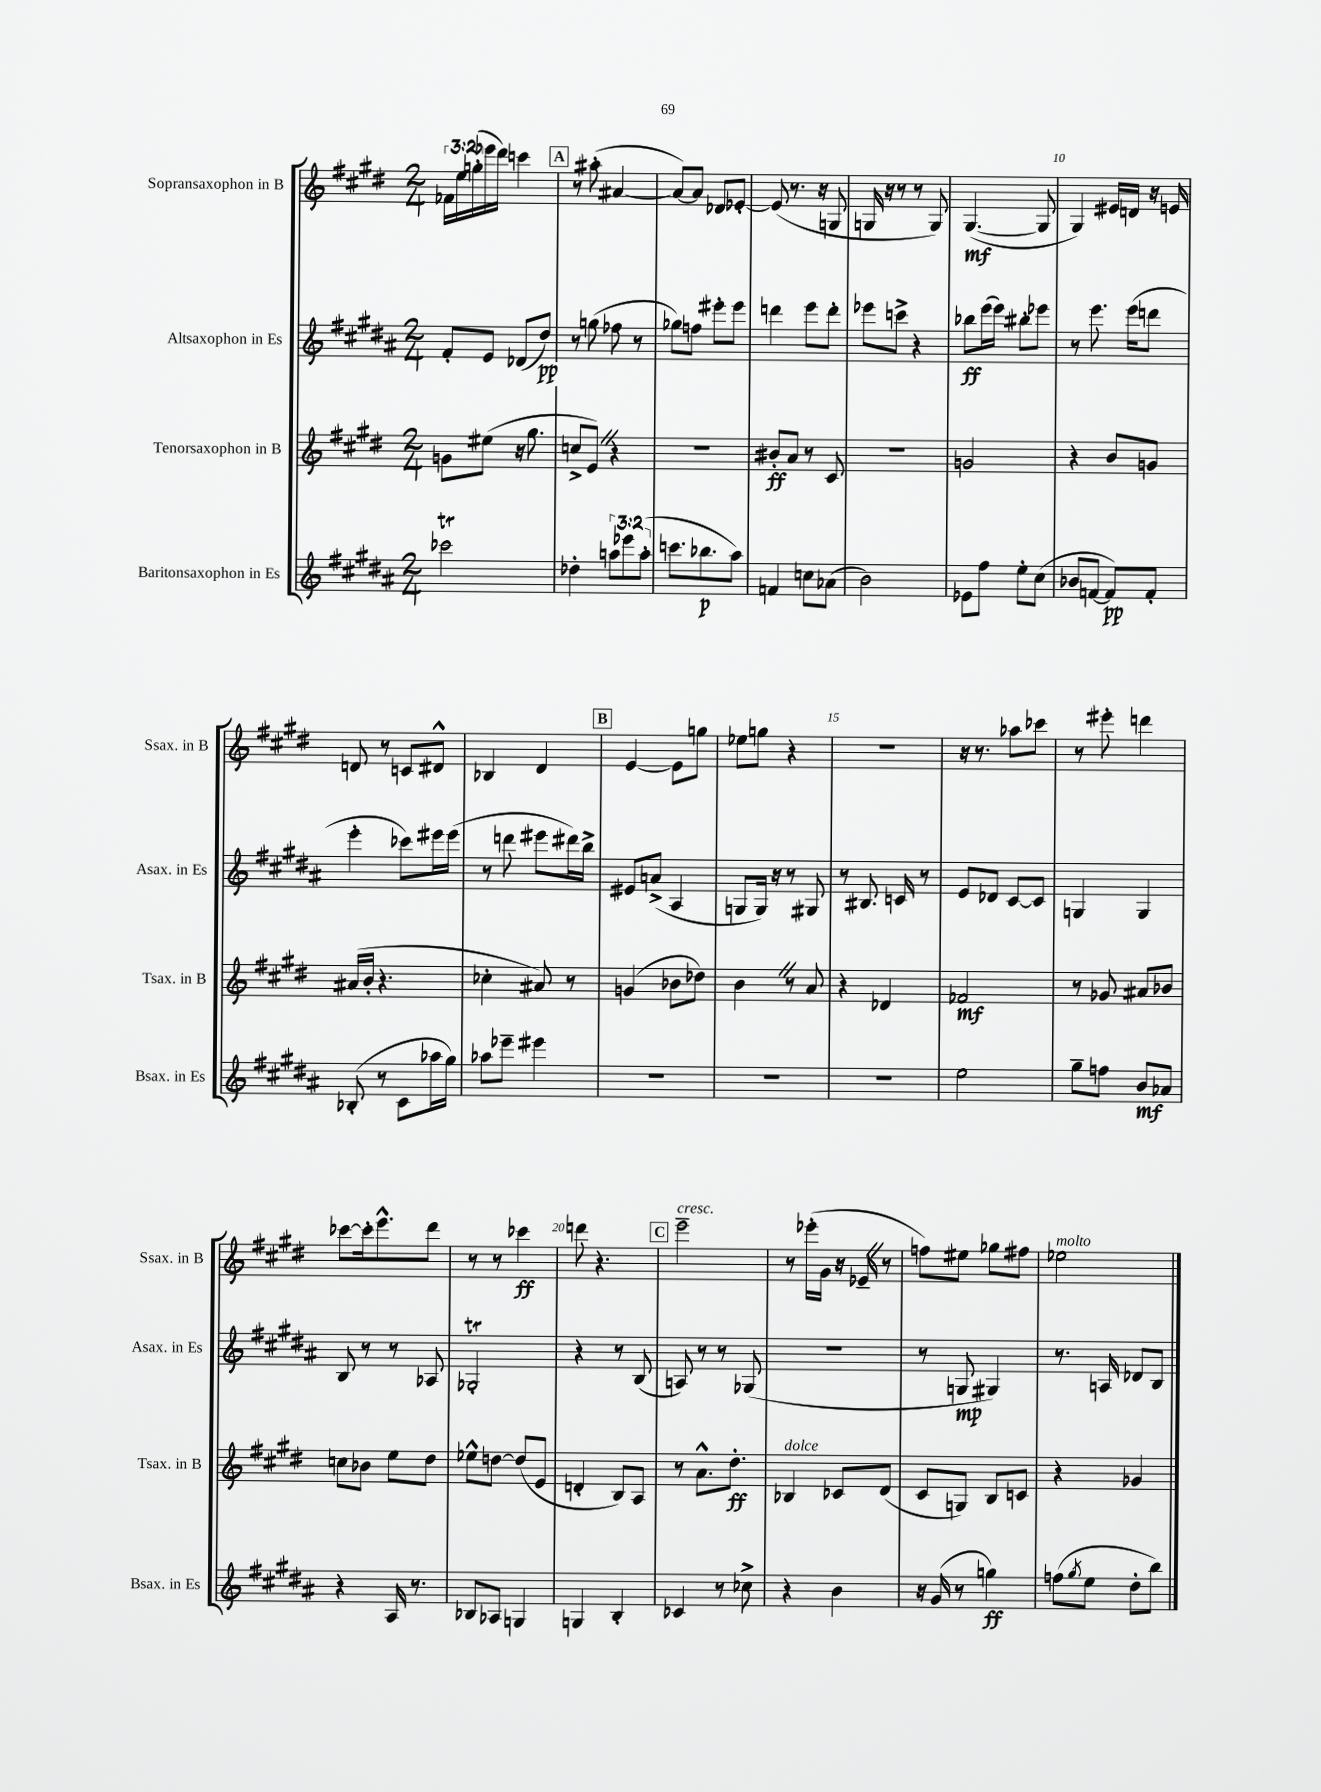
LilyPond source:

<<
\new StaffGroup <<
\new Staff = "s0" \with { instrumentName = "Sopransaxophon in B" shortInstrumentName = "Ssax. in B" } {
    \clef treble \key e \major \numericTimeSignature \time 2/4 \override Staff.TupletNumber.text = #tuplet-number::calc-fraction-text
    \tuplet 3/2 { fes'16 e''16 g''16-.( } ees'''16 dis'''16) c'''4 |
    \mark \markup { \box "A" } r8 ais''8-.( ais'4~ |
    ais'8~) ais'8 des'8 ees'8~-. |
    ees'8( r8. r16 g8 |
    g16 r16 r8 r8 g8) |
    gis4.~\mf( gis8 |
    gis4) eis'16 d'16 r16 e'16 |
    d'8 r8 c'8 dis'8-^ |
    bes4 dis'4 |
    \mark \markup { \box "B" } e'4~ e'8 g''8 |
    ees''8 g''8 r4 |
    r2 |
    r16 r8. aes''8 ces'''8 |
    r8 eis'''8-. d'''4 |
    ces'''8~ ces'''16-. e'''8.-^ dis'''8 |
    r8 r8 ces'''4\ff |
    d'''8 r4. |
    \mark \markup { \box "C" } e'''2--^\markup { \italic "cresc." } |
    r8 ees'''16-.( gis'16 r16 ees'16-- \once \override BreathingSign.text = \markup { \musicglyph "scripts.caesura.straight" } \breathe r8 |
    f''8) eis''8 ges''8 fis''8 |
    ees''2^\markup { \italic "molto" } \bar "|." |
}
\new Staff = "s1" \with { instrumentName = "Altsaxophon in Es" shortInstrumentName = "Asax. in Es" } {
    \clef treble \key b \major \numericTimeSignature \time 2/4
    fis'8-. e'8 des'8( dis''8\pp) |
    \mark \markup { \box "A" } r8 g''8( fes''8 r8 |
    ges''8) f''8 eis'''8-. eis'''8 |
    d'''4 e'''8 d'''8-. |
    ees'''8 c'''8-> r4 |
    bes''8\ff e'''16( e'''16) bis''8-. ees'''8 |
    r8 e'''8. e'''16( d'''8 |
    e'''4-. ces'''8) eis'''16 eis'''16( |
    r8 d'''8 eis'''8 dis'''16) b''16-> |
    \mark \markup { \box "B" } eis'8 a'8->( ais4 |
    g8 g16) r16 r8 gis8 |
    r8 bis8. c'16 r8 |
    e'8 des'8 cis'8~ cis'8 |
    g4 g4 |
    b8 r8 r8 aes8 |
    ges2-.\trill |
    r4 r8 b8( |
    \mark \markup { \box "C" } a8) r8 r8 ges8( |
    R2 |
    r8 g8\mp gis4) |
    r8. a16 des'8 b8 \bar "|." |
}
\new Staff = "s2" \with { instrumentName = "Tenorsaxophon in B" shortInstrumentName = "Tsax. in B" } {
    \clef treble \key e \major \numericTimeSignature \time 2/4
    g'8 eis''8( r16 gis''8. |
    \mark \markup { \box "A" } c''8-> e'8) \once \override BreathingSign.text = \markup { \musicglyph "scripts.caesura.straight" } \breathe r4 |
    r2 |
    bis'8-.\ff a'8 r8 cis'8 |
    R2 |
    g'2 |
    r4 b'8 g'8 |
    ais'16( b'16-. r4. |
    ces''4-. ais'8) r8 |
    \mark \markup { \box "B" } g'4( bes'8 des''8) |
    b'4 \once \override BreathingSign.text = \markup { \musicglyph "scripts.caesura.straight" } \breathe r8 a'8 |
    r4 des'4 |
    fes'2\mf |
    r8 ges'8 ais'8 bes'8 |
    c''8 bes'8 e''8 dis''8 |
    ees''8-^ d''8~ d''8( e'8 |
    d'4-. b8) a8 |
    \mark \markup { \box "C" } r8 a'8.-^ dis''8.-.\ff |
    bes4^\markup { \italic "dolce" } ces'8 dis'8( |
    cis'8 g8) b8 c'8 |
    r4 ges'4 \bar "|." |
}
\new Staff = "s3" \with { instrumentName = "Baritonsaxophon in Es" shortInstrumentName = "Bsax. in Es" } {
    \clef treble \key b \major \numericTimeSignature \time 2/4 \override Staff.TupletNumber.text = #tuplet-number::calc-fraction-text
    ces'''2\trill |
    \mark \markup { \box "A" } des''4-. \tuplet 3/2 { a''8 ees'''8 a''8-.( } |
    c'''8. bes''8.\p ais''8) |
    f'4 c''8 aes'8( |
    b'2) |
    ees'8 fis''8 e''8-. cis''8( |
    bes'8 f'8~ f'8\pp) f'8-. |
    bes8-.( r8 cis'8 aes''16 gis''16) |
    aes''8 ees'''8-- eis'''4 |
    \mark \markup { \box "B" } R2 |
    R2 |
    R2 |
    e''2 |
    gis''8-- f''8 b'8\mf aes'8 |
    r4 ais16 r8. |
    bes8 aes8 g4 |
    g4 b4-. |
    \mark \markup { \box "C" } ces'4 r8 ces''8-> |
    r4 b'4 |
    r16 gis'16( r8 g''4\ff) |
    f''8( \acciaccatura { gis''8 } e''8 dis''8-. b''8) \bar "|." |
}
>>
>>
\layout { \context { \Score currentBarNumber = #4 \override BarNumber.break-visibility = ##(#f #t #t) barNumberVisibility = #(every-nth-bar-number-visible 5) } }
